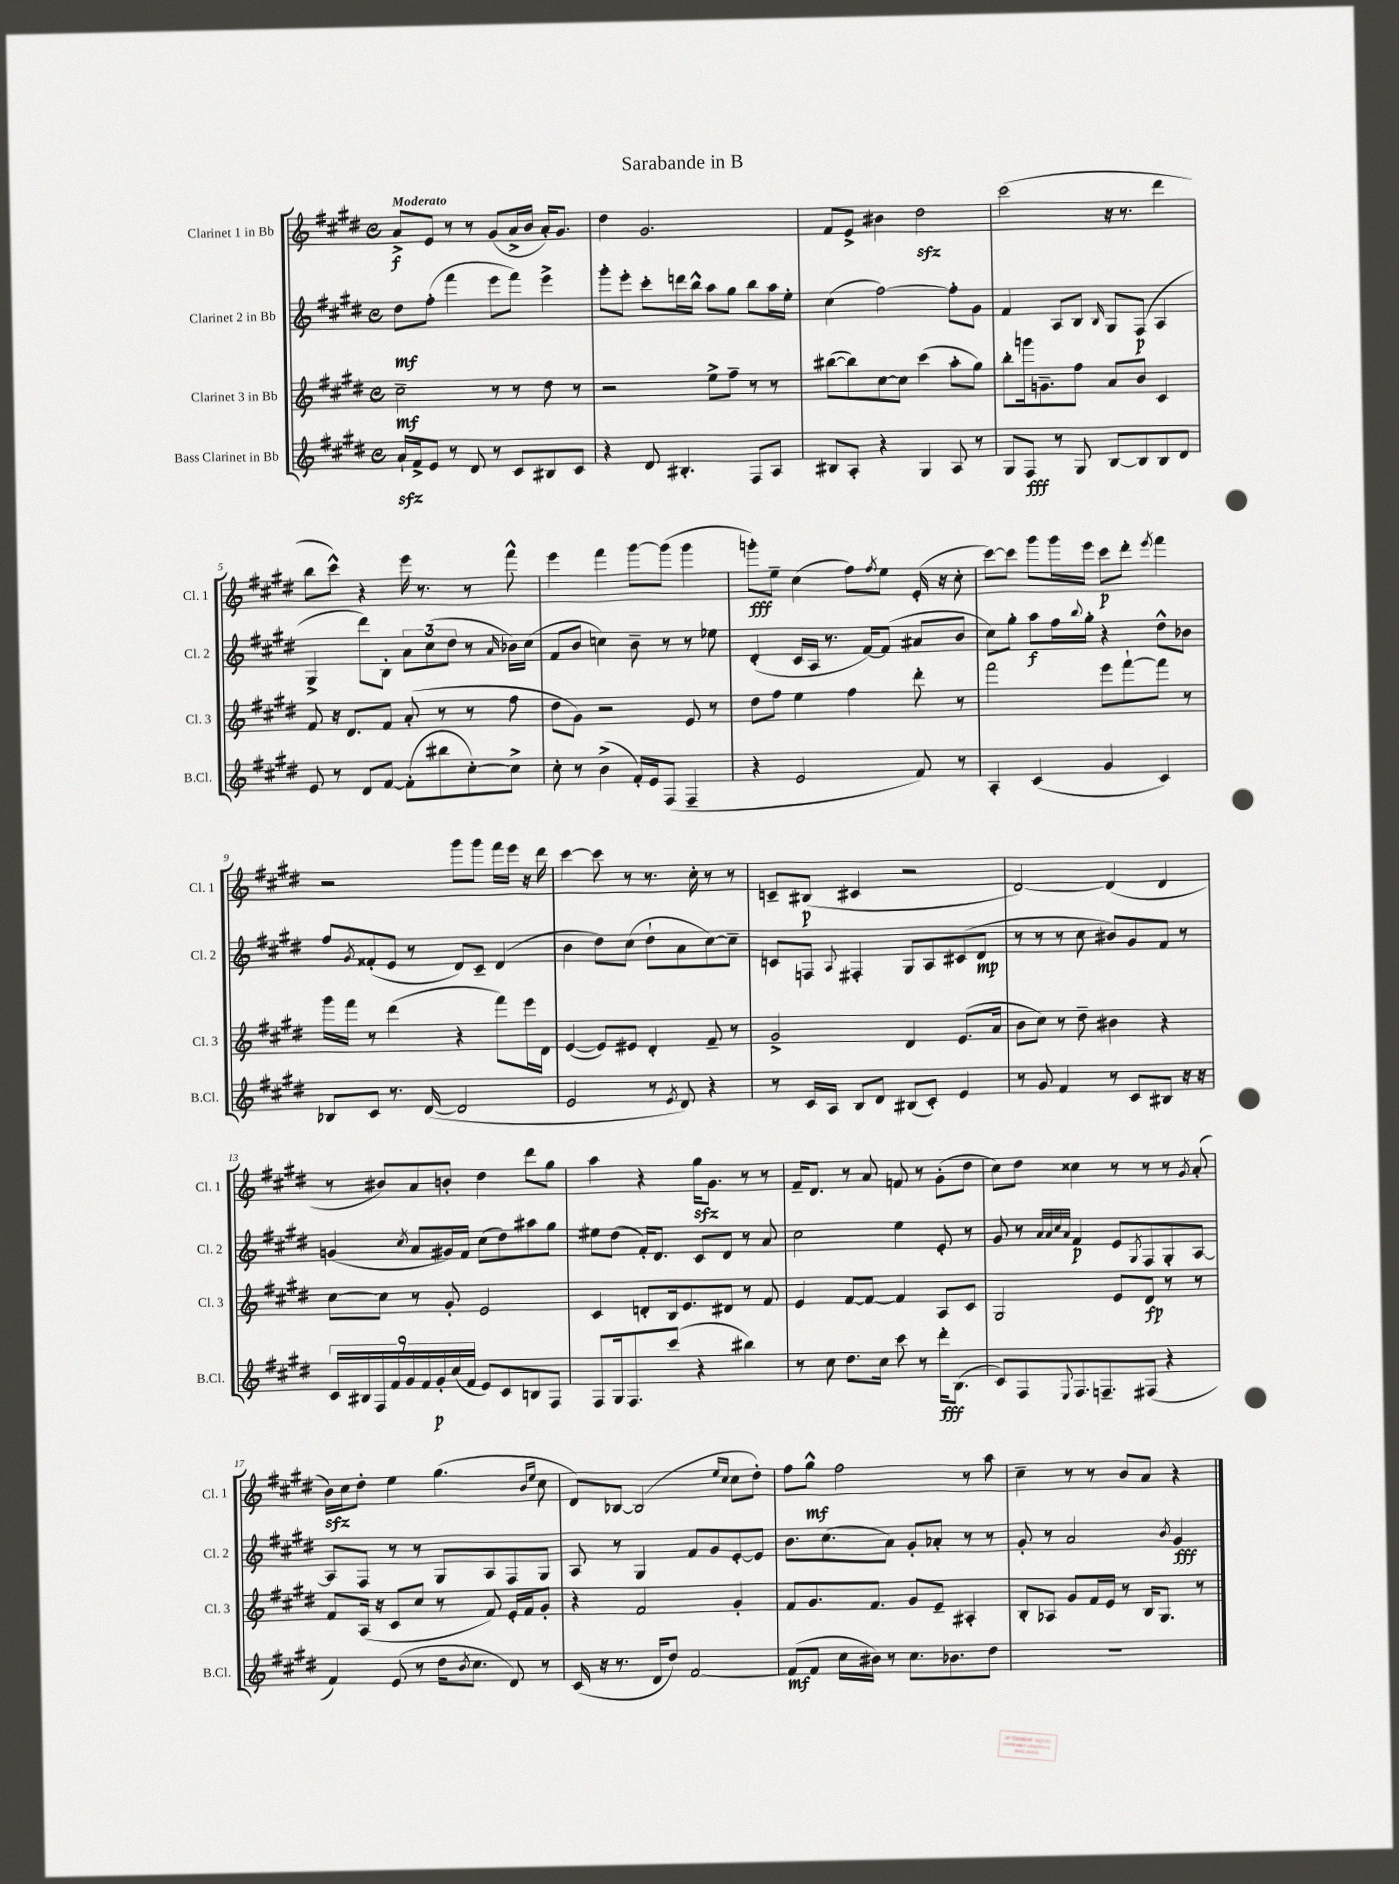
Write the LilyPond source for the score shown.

\header { title = "Sarabande in B" }
<<
\new StaffGroup <<
\new Staff = "s0" \with { instrumentName = "Clarinet 1 in Bb" shortInstrumentName = "Cl. 1" } {
    \clef treble \key e \major \defaultTimeSignature \time 4/4 \tempo "Moderato"
    a'8->\f e'8 r8 r8 gis'8( a'16-> b'16 a'16-.) gis'8. |
    dis''4 gis'2. |
    fis'8 e'8-> bis'4 dis''2\sfz |
    cis'''2( r16 r8. dis'''4 |
    b''8 cis'''8-^) r4 e'''16 r8. r8 fis'''8-^ |
    e'''4 fis'''4 gis'''8~ gis'''8( gis'''4 |
    g'''8-.\fff) e''8-- cis''4( fis''8) \acciaccatura { fis''8 } e''8 e'16-.( r16 cis''8-. |
    cis'''8~) cis'''8 gis'''8 gis'''16 e'''16 cis'''8\p dis'''8-. \acciaccatura { e'''8 } fis'''4 |
    r2 gis'''8 gis'''8 fis'''16 e'''16 r16 dis'''16 |
    cis'''4~ cis'''8 r8 r8. cis''16-. r8 r8 |
    c'8-- bis8\p( cis'4 r2 |
    dis'2~) dis'4( dis'4 |
    r8 bis'8) a'8 b'8-. dis''4 dis'''8 gis''8 |
    a''4 r4 gis''16\sfz gis'8. r8 r8 |
    fis'16-- dis'8. r8 a'8 f'8 r8 gis'8-.( dis''8 |
    cis''8) dis''8 cisis''4 r8 r8 r8 \acciaccatura { gis'8 } a'8-.( |
    b'16\sfz) cis''16 dis''8-. e''4 gis''4.( \grace { b'16 e''16 } cis''8 |
    dis'8) bes8~ bes2( \grace { e''16 cis''16 } cis''8 dis''8-.) |
    fis''8 gis''8-^\mf fis''2 r8 a''8 |
    cis''4-- r8 r8 b'8 a'8 r4 \bar "|." |
}
\new Staff = "s1" \with { instrumentName = "Clarinet 2 in Bb" shortInstrumentName = "Cl. 2" } {
    \clef treble \key e \major \defaultTimeSignature \time 4/4
    dis''8\mf fis''8-.( fis'''4 e'''8 fis'''8) e'''4-> |
    gis'''8-. e'''8-. cis'''8-. d'''16 b''16-^ a''8 gis''8 b''8 a''16 e''16-. |
    cis''4( fis''2~) fis''8-. gis'8 |
    fis'4 a8 b8 \grace { b16 } gis8 fis8\p( a4 |
    gis4-> dis'''8) b8-. \tuplet 3/2 { a'8 cis''8( dis''8 } r8 \grace { a'16 } bes'16) cis''16( |
    fis'8 b'8 c''4) b'8-- r8 r8 ees''8 |
    dis'4-.( cis'16 a16 r8. fis'16~) fis'8( ais'8 b'8 |
    cis''8) gis''8-. a''8\f fis''16 \appoggiatura { b''8 } gis''16-. r4 dis''8-^ bes'8 |
    fis''8 \acciaccatura { gis'8 } fisis'8-.( e'8 r8 dis'8) cis'8-- dis'4( |
    b'4 dis''8) cis''8( dis''8-! a'8 cis''8~) cis''8-- |
    c'8 f8 \appoggiatura { a8 } fis4-. gis8 a8 cis'8( dis'8\mp |
    r8 r8 r8 cis''8 bis'8) gis'8 fis'8 r8 |
    g'4( \acciaccatura { cis''8 } a'8 gis'16) fis'16 cis''8( dis''8) ais''8 gis''8 |
    eis''8 dis''8( fis'16-.) dis'8. cis'8 dis'8 r8 a'8 |
    cis''2 e''4 e'8-. r8 |
    gis'8 r8 \grace { a'32 a'32 cis''32 a'32 } fis'4\p e'8 \acciaccatura { gis8 } fis8 gis8-. a8~ |
    a8 fis8 r8 r8 gis8 a8 fis8 gis8 |
    a8 r8 gis4 fis'8 gis'8 e'8~-. e'8 |
    b'8. cis''8.( a'8) gis'8-. aes'8-. r8 r8 |
    gis'8-. r8 a'2 \acciaccatura { b'8 } gis'4\fff \bar "|." |
}
\new Staff = "s2" \with { instrumentName = "Clarinet 3 in Bb" shortInstrumentName = "Cl. 3" } {
    \clef treble \key e \major \defaultTimeSignature \time 4/4
    cis''2--\mf r8 r8 dis''8 r8 |
    r2 e''8-> fis''8-- r8 r8 |
    bis''8~( bis''8) cis''8~ cis''8 cis'''4( a''8-. gis''8) |
    b''8-. g'''16 g'8.-- fis''8 a'8 b'8 cis'4 |
    fis'8 r16 dis'8. fis'8 a'8-.( r8 r8 fis''8 |
    dis''8 gis'8) r2 e'8 r8 |
    dis''8 fis''8 e''4 fis''4 dis'''8-. r8 |
    fis'''2 e'''8 fis'''8~-! fis'''8 r8 |
    gis'''16 fis'''16 r8 dis'''4( r4 fis'''8) e'''16 dis'16 |
    e'4~( e'8) eis'8 dis'4-. fis'8-- r8 |
    gis'2-> dis'4 e'8.( a'16 |
    b'8 cis''8) r8 dis''8-- bis'4 r4 |
    cis''8~ cis''8 r8 gis'8-. e'2 |
    cis'4 d'8-. b16 e'8. dis'8 r8 fis'8 |
    e'4 fis'8~ fis'8~ fis'4 a8 cis'8 |
    gis2 e'8 dis'8\fp r8 r8 |
    fis'8 a16( r16 cis'8 cis''8 r8 fis'8) e'16-. fis'16 gis'8-. |
    r4 fis'2 gis'4-. |
    fis'8 gis'8. fis'8. gis'8 e'8-- ais4-. |
    b8-. aes8 gis'8 fis'16 e'16 r8 b16 gis8. r8 \bar "|." |
}
\new Staff = "s3" \with { instrumentName = "Bass Clarinet in Bb" shortInstrumentName = "B.Cl." } {
    \clef treble \key e \major \defaultTimeSignature \time 4/4
    a'16-!\sfz fis'16-> e'8 r8 dis'8 r8 cis'8 bis8 cis'8 |
    r4 dis'8 bis4.-. fis8 a8 |
    bis8 a8-. r4 gis4 a8 r8 |
    gis8 fis8\fff r8 gis8 b8~ b8 b8 dis'8 |
    e'8 r8 dis'8 fis'8~ fis'8-.( bis''8 cis''8~-.) cis''8-> |
    cis''8-. r8 b'4->( fis'16-.) e'16 fis8( fis4-- |
    r4 e'2 fis'8) r8 |
    a4-. cis'4( gis'4 cis'4) |
    bes8 cis'8 r8. dis'16~( dis'2 |
    e'2 r8 \acciaccatura { e'8 } dis'8) r4 |
    r8 cis'16 a16 b8 dis'8 bis8( cis'8-.) e'4 |
    r8 gis'8 fis'4 r8 cis'8 bis8 r16 r16 |
    \tuplet 9/8 { cis'16 bis16 fis16 fis'16 gis'16 fis'16 gis'16-.\p cis''16( fis'16 } e'8) cis'8 b8 fis8 |
    fis8 gis16 fis8. cis'''8( r4 bis''4) |
    r8 cis''8 dis''8. cis''16 cis'''8 r8 dis'''16-.\fff b8.( |
    cis'8) fis8 \appoggiatura { e8 } fis8. f8.-- fis8( r4 |
    fis'4) e'8( r8 dis''16 \acciaccatura { b'8 } cis''8. dis'8) r8 |
    cis'16( r16 r8. dis'16 dis''8) fis'2~ |
    fis'8\mf( fis'8 cis''16 bis'16) r8 cis''8. bes'8. dis''8 |
    R1 \bar "|." |
}
>>
>>
